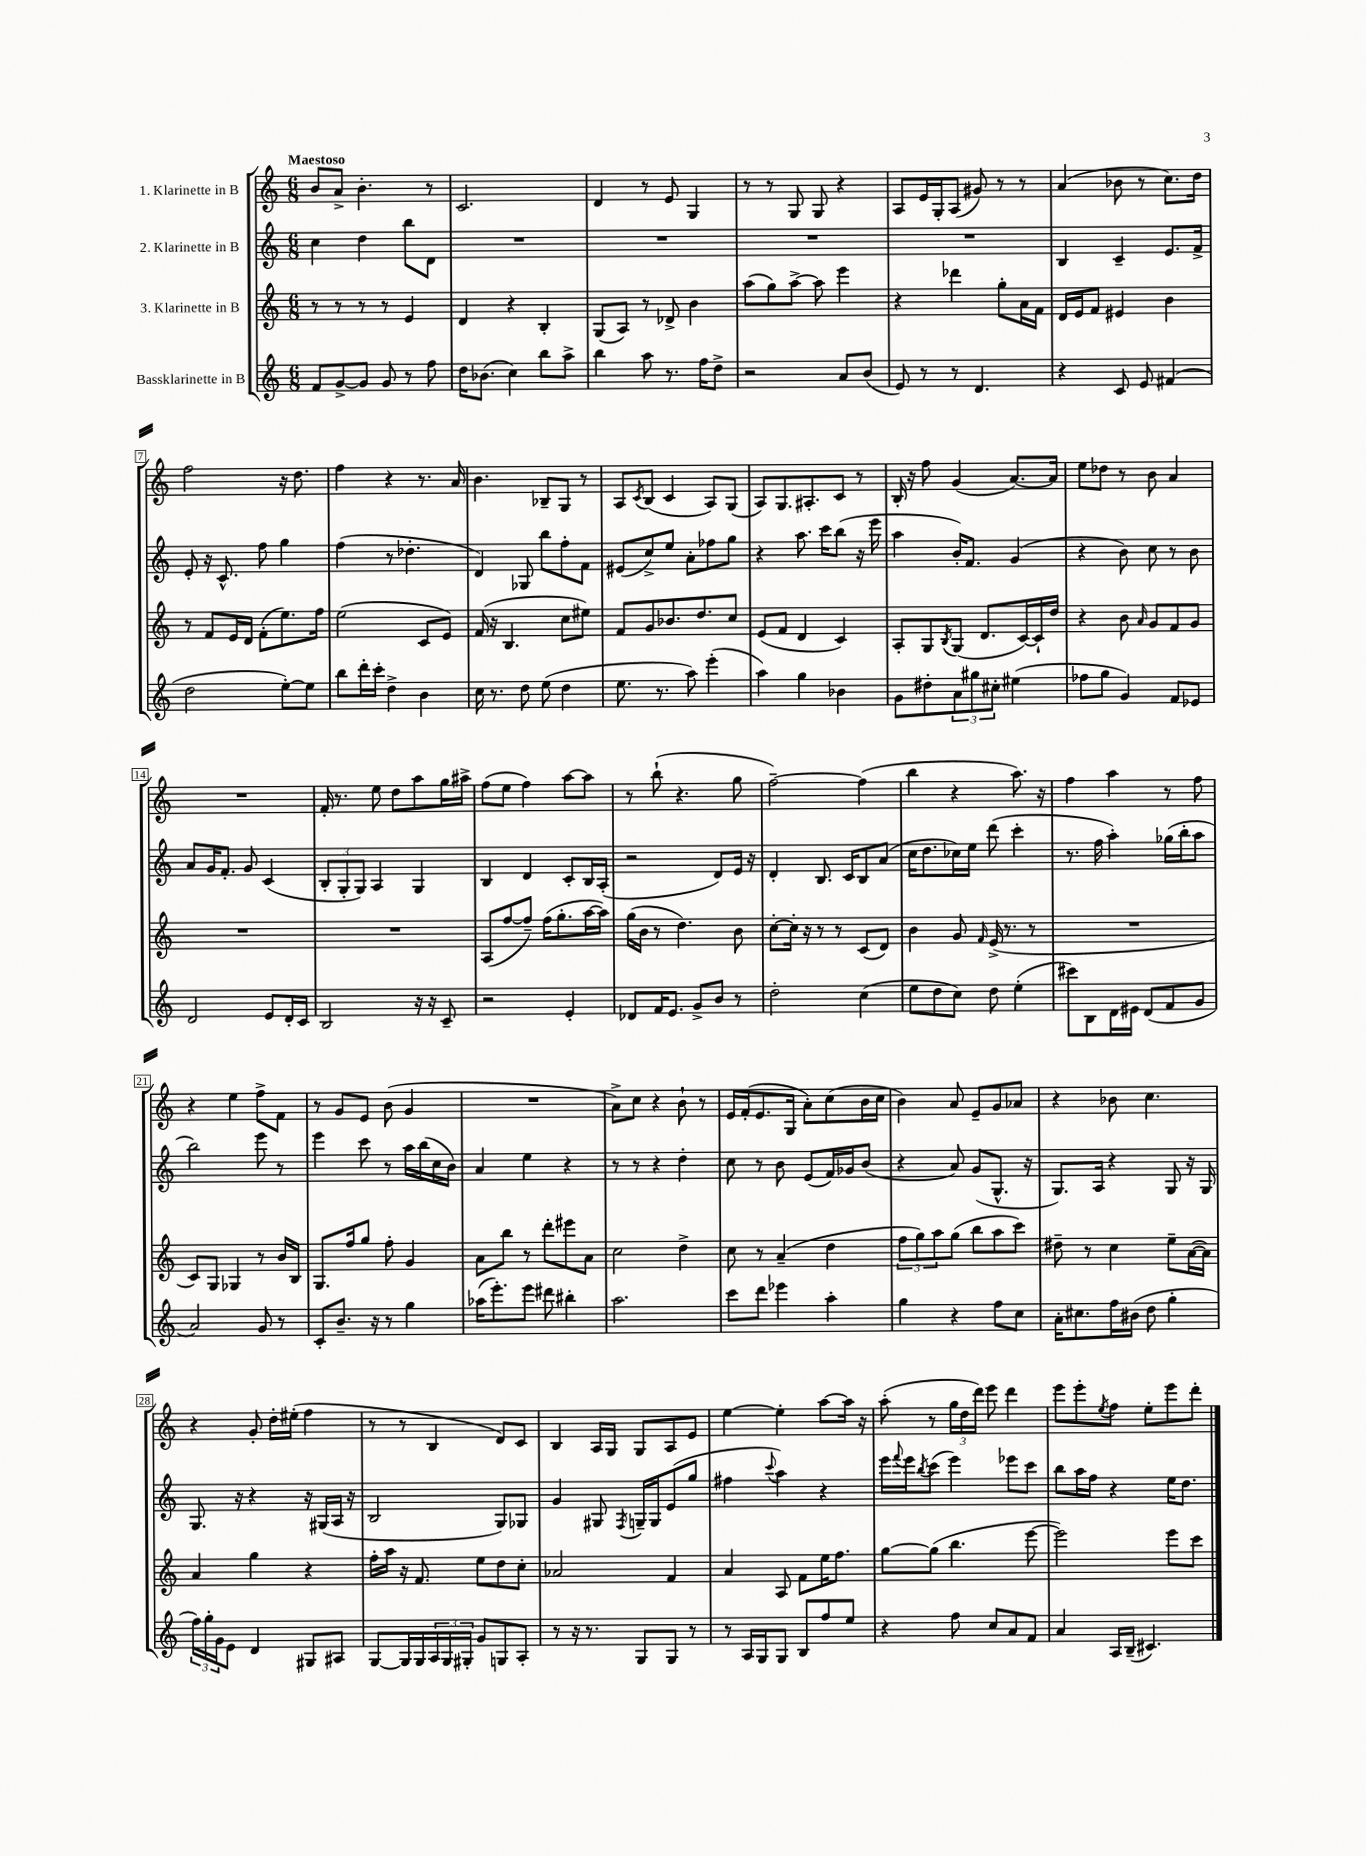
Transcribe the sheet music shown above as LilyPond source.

<<
\new StaffGroup <<
\new Staff = "s0" \with { instrumentName = "1. Klarinette in B" } {
    \clef treble \key c \major \numericTimeSignature \time 6/8 \tempo "Maestoso"
    b'8 a'8-> b'4.-. r8 |
    c'2. |
    d'4 r8 e'8 g4 |
    r8 r8 g8 g8 r4 |
    a8 e'16 g16-. a8( gis'8) r8 r8 |
    a'4( bes'8 r8 c''8.) d''16 |
    f''2 r16 d''8. |
    f''4 r4 r8. a'16 |
    b'4. bes8-- g8 r8 |
    a8 \acciaccatura { c'8 } b8( c'4 a8) g8( |
    a8) g8. ais8.-. c'8 r8 |
    b16-. r16 f''8 g'4( a'8.~) a'16 |
    e''8 des''8 r8 b'8 a'4 |
    R2. |
    f'16-. r8. e''8 d''8 a''8 g''16 ais''16-> |
    f''8( e''8 f''4) a''8~ a''8 |
    r8 b''8-!( r4. g''8 |
    f''2~--) f''4( |
    b''4 r4 a''8.) r16 |
    f''4 a''4 r8 f''8 |
    r4 e''4 f''8-> f'8 |
    r8 g'8 e'8 b'8( g'4 |
    R2. |
    a'8->) c''8 r4 b'8-! r8 |
    e'16 f'16-.( e'8. g16 a'8-.) c''8( b'16 c''16 |
    b'4) a'8 e'8-- g'8 aes'8 |
    r4 bes'8 c''4. |
    r4 g'8-. d''16-. eis''16-.( f''4 |
    r8 r8 b4 d'8) c'8 |
    b4 a16 g16 g8 a8 e'8 |
    e''4~ e''4-. a''8~ a''16 r16 |
    a''8-.( r8 \tuplet 3/2 { g''16 d''16 d'''16) } e'''8 d'''4 |
    e'''8 e'''8-. \acciaccatura { e''8 } f''8 e''8-. e'''8 d'''8-. \bar "|." |
}
\new Staff = "s1" \with { instrumentName = "2. Klarinette in B" } {
    \clef treble \key c \major \numericTimeSignature \time 6/8
    c''4 d''4 b''8 d'8 |
    R2. |
    R2. |
    R2. |
    R2. |
    b4 c'4-- e'8. f'16-> |
    e'8-. r16 c'8.-^ f''8 g''4 |
    f''4( r8 des''4.-. |
    d'4) ges8 b''8 f''8-. f'8 |
    eis'8( c''8->) e''8 a'8-. fes''8 g''8 |
    r4 a''8. c'''16 b''8( r16 e'''16 |
    a''4 b'16-.) f'8. g'4( |
    r4 b'8) c''8 r8 b'8 |
    a'8 g'16 f'8.-. g'8 c'4( |
    \tuplet 3/2 { b8-. g8-. g8) } a4 g4 |
    b4 d'4 c'8-. b16 a16-.( |
    r2 d'8) e'16 r16 |
    d'4-. b8. c'16 b8 a'8( |
    c''16 d''8. ces''16) e''16 d'''8( c'''4-. |
    r8. f''16 a''4-.) ges''16( b''16-. a''8 |
    b''2) e'''8 r8 |
    e'''4 c'''8 r8 a''16 b''16( c''16 b'16) |
    a'4 e''4 r4 |
    r8 r8 r4 d''4-. |
    c''8 r8 b'8 e'8( f'16) ges'16 b'8( |
    r4 a'8) g'8( g8.-^ r16 |
    g8.) a16 r4 g8 r16 g16 |
    g8. r16 r4 r16 gis16( a16 r16 |
    b2 g8) ges8 |
    g'4 gis8 \acciaccatura { f8 } g16-- g16 e'8( g''8 |
    fis''4 \appoggiatura { c'''8 } a''4) r4 |
    e'''16 \appoggiatura { f'''8 } e'''16 \acciaccatura { b''8 } c'''8( e'''4) ees'''8 c'''8 |
    b''8 a''16 f''16 r4 e''16 d''8. \bar "|." |
}
\new Staff = "s2" \with { instrumentName = "3. Klarinette in B" } {
    \clef treble \key c \major \numericTimeSignature \time 6/8
    r8 r8 r8 r8 e'4 |
    d'4 r4 b4-. |
    g8( a8) r8 des'8-> b'4 |
    a''8( g''8) a''8~-> a''8 e'''4 |
    r4 des'''4 g''8-. a'16 f'16 |
    d'16 e'16 f'8 eis'4 b'4 |
    r8 f'8 e'16 d'16 f'8-.( e''8.) f''16 |
    e''2( c'8 e'8) |
    f'16( r16 b4. c''8 eis''8) |
    f'8 g'8 bes'8. d''8. c''8 |
    e'8( f'8 d'4 c'4) |
    a8-. g8 \acciaccatura { b8 } g8( d'8. c'16~) c'16-! d''16 |
    r4 b'8 \grace { a'16 } g'8 f'8 g'8 |
    R2. |
    R2. |
    a8( f''8~ f''8--) f''16( g''8.-. a''16~ a''16) |
    g''16( b'16 r8 d''4.) b'8 |
    c''8~-. c''16-. r16 r8 r8 c'8( d'8) |
    b'4 g'8 \grace { f'16 } e'16->( r8. r8 |
    R2. |
    c'8) g8 ges4 r8 b'16 b16 |
    g8. f''16 g''8 f''8-. g'4 |
    a'8 b''8 r8 d'''8-. eis'''8 a'8 |
    c''2 d''4-> |
    c''8 r8 a'4--( d''4 |
    \tuplet 3/2 { f''8 g''8) a''8 } g''8( b''8 a''8 c'''8) |
    dis''8-- r8 c''4 e''8-- a'16~( a'16) |
    a'4 g''4 r4 |
    f''16-. a''16 r16 f'8. e''8 d''8 c''8-. |
    aes'2 f'4 |
    a'4 a8 f'8 e''16 f''8. |
    g''8~ g''8( b''4. e'''8~ |
    e'''2) e'''8 c'''8 \bar "|." |
}
\new Staff = "s3" \with { instrumentName = "Bassklarinette in B" } {
    \clef treble \key c \major \numericTimeSignature \time 6/8
    f'8 g'8~-> g'8 g'8 r8 f''8 |
    d''16 bes'8.( c''4) b''8 a''8-> |
    b''4 a''8 r8. f''16 d''8-> |
    r2 a'8 b'8( |
    e'8) r8 r8 d'4. |
    r4 c'8 e'8 fis'4( |
    d''2 e''8~-.) e''8 |
    b''8 d'''16-. c'''16-. d''4-> b'4 |
    c''16 r8. d''8 e''8( d''4 |
    e''8. r8. a''8) e'''4-.( |
    a''4) g''4 bes'4 |
    g'8 dis''8-. \tuplet 3/2 { a'8 gis''8 cis''8-. } eis''4( |
    fes''8 g''8 g'4) f'8 ees'8 |
    d'2 e'8 d'16-. c'16 |
    b2 r16 r16 c'8-- |
    r2 e'4-. |
    des'8 f'16 e'8. g'8-> b'8 r8 |
    d''2-. c''4( |
    e''8 d''8 c''8) d''8 e''4-.( |
    cis'''8) b8 d'16 eis'16 d'8( f'8 g'8 |
    a'2) g'8 r8 |
    c'8-. b'8.-- r16 r8 g''4 |
    aes''16( e'''8.-.) e'''8 dis'''8 bis''4-. |
    a''2. |
    c'''8 d'''8 ees'''4 a''4-. |
    g''4 r4 f''8 c''8 |
    a'16-. cis''8. f''16 bis'16( d''8 g''4-. |
    \tuplet 3/2 { f''16) g''16-. g'16 } e'8 d'4 gis8 ais8 |
    g8~ g16 g16 \tuplet 3/2 { a16 g16 gis16-. } g'8 g8 a8-. |
    r8 r16 r8. g8 g8 r8 |
    r8 a16 g16 g8 b8 f''8 e''8 |
    r4 f''8 c''8 a'8 f'8 |
    a'4 a16 b16--( cis'4.) \bar "|." |
}
>>
>>
\layout { \context { \Score \override BarNumber.stencil = #(make-stencil-boxer 0.1 0.3 ly:text-interface::print) } }
